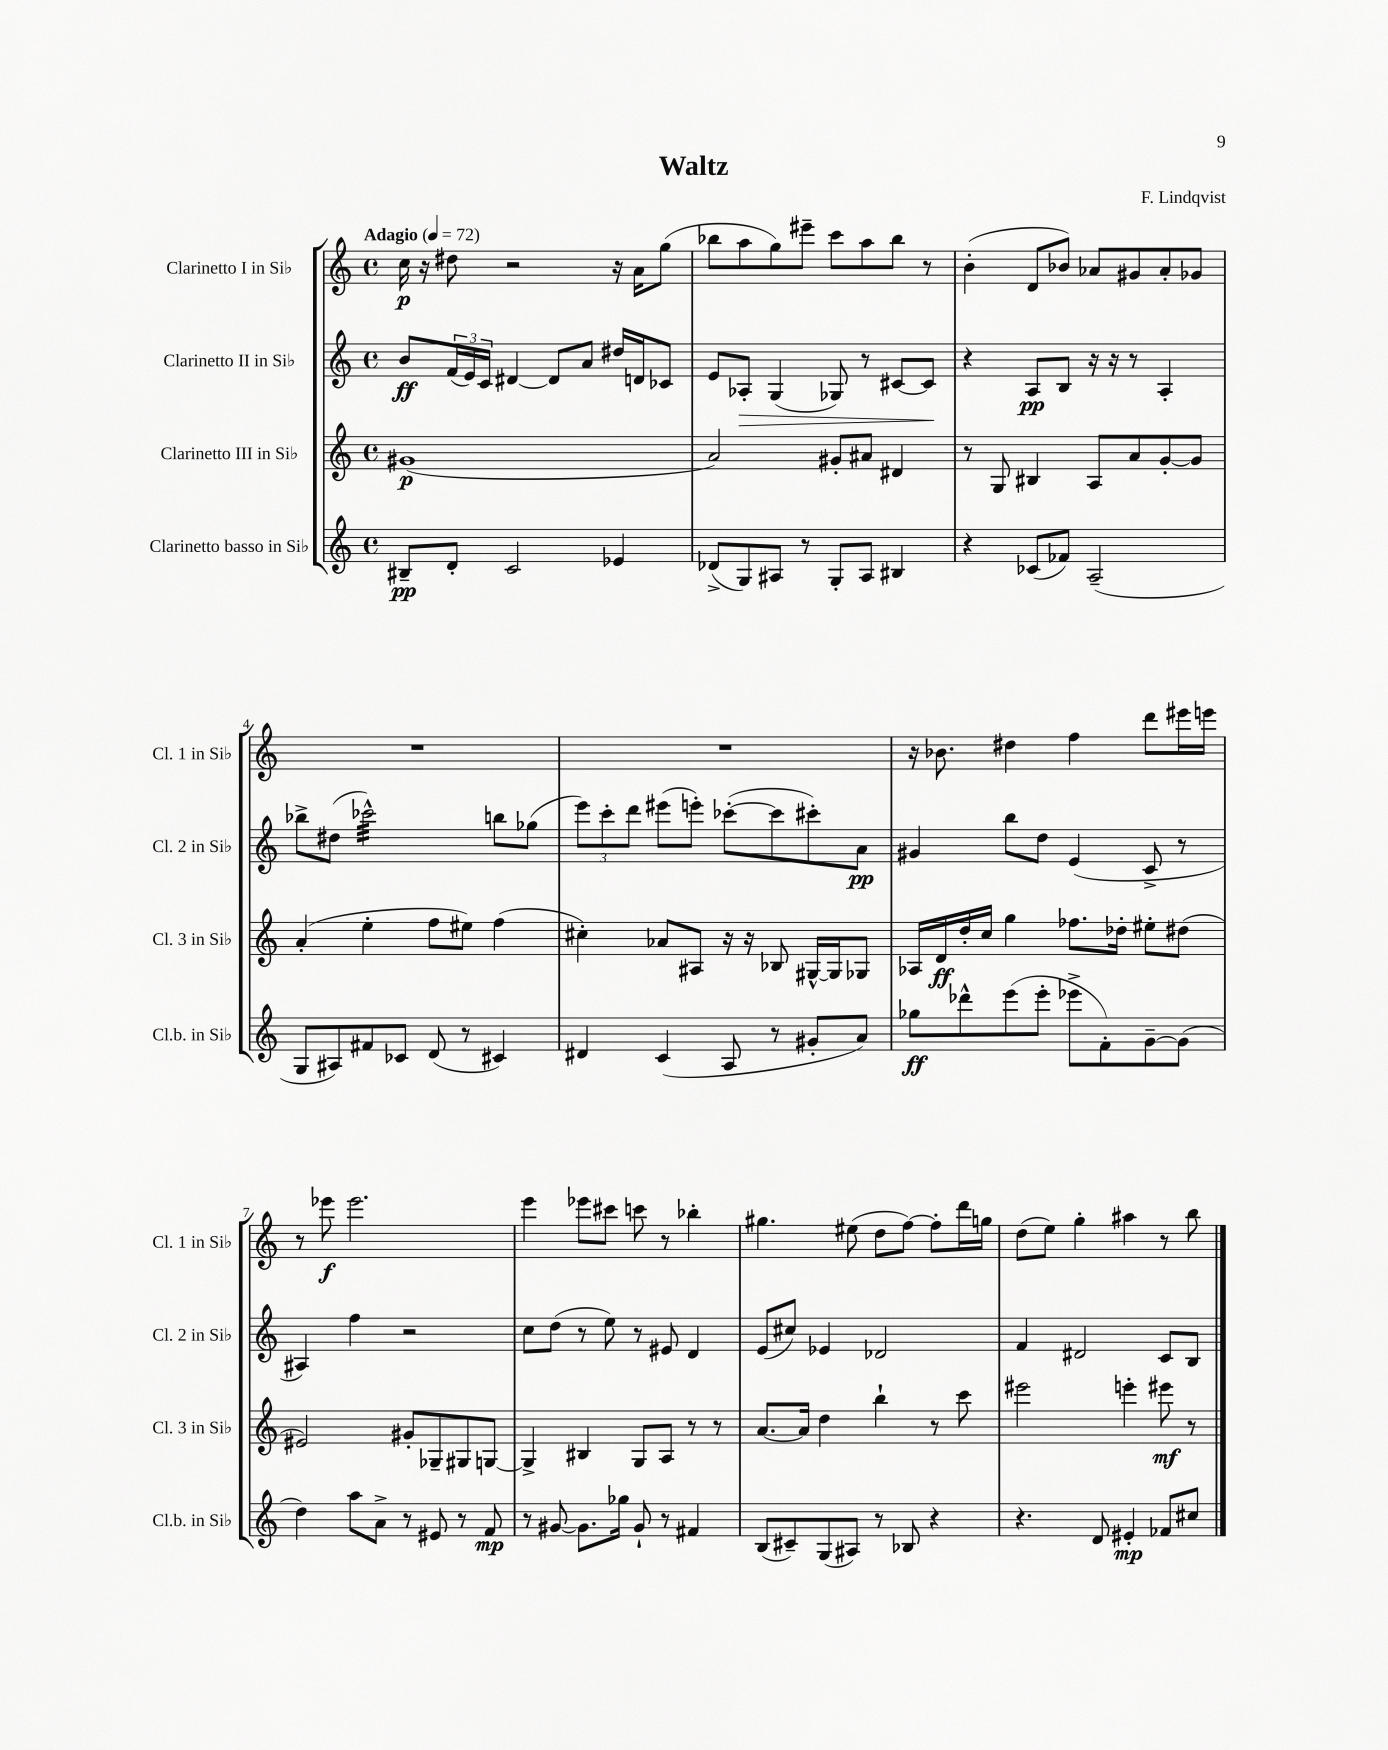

**kern	**kern	**kern	**kern
*staff4	*staff3	*staff2	*staff1
*clefG2	*clefG2	*clefG2	*clefG2
*k[]	*k[]	*k[]	*k[]
*M4/4	*M4/4	*M4/4	*M4/4
*met(c)	*met(c)	*met(c)	*met(c)
*MM72	*MM72	*MM72	*MM72
8B#~	(1g#	8b	16cc
.	.	.	16r
8d'	.	(24f	8dd#
.	.	24e)	.
.	.	24c	.
2c	.	[4d#	2r
.	.	8d#]	.
.	.	8a	.
4e-	.	16dd#	16r
.	.	16d	16a
.	.	8c-	(8gg
=	=	=	=
(8d-^	2a)	8e	8bb-
8G)	.	8A-'	8aa
8A#	.	(4G	8gg)
8r	.	.	8eee#~
8G'	8g#'	8G-)	8ccc
8A#	8a#	8r	8aa
4B#	4d#	[8c#	8bb-
.	.	8c#]	8r
=	=	=	=
4r	8r	4r	(4b'
.	8G	.	.
(8c-	4B#	8A	8d
8f-)	.	8B	8b-)
(2A~	8A	16r	8a-
.	.	16r	.
.	8a	8r	8g#
.	[8g'	4A'	8a-'
.	8g]	.	8g-
=	=	=	=
8G	(4a'	8bb-^	1r
8A#)	.	(8dd#	.
8f#	4ee'	2ccc-^^)	.
8c-	.	.	.
(8d	8ff	.	.
8r	8ee#)	.	.
4c#)	(4ff	8bb	.
.	.	(8gg-	.
=	=	=	=
4d#	4cc#')	12eee)	1r
.	.	12ccc'	.
.	.	12ddd	.
(4c	8a-	(8eee#	.
.	8A#	8eee')	.
8A	16r	([8ccc-'	.
.	16r	.	.
8r	8B-	8ccc-]	.
8g#'	[16G#^^	8ccc#')	.
.	16G#]	.	.
8a)	8G-	8a	.
=	=	=	=
8gg-	16A-	4g#	16r
.	16d	.	8.b-
8ddd-^^	16dd'	.	.
.	16cc	.	.
(8eee	4gg	8bb	4dd#
8eee'	.	8dd	.
8eee-^	8.ff-	(4e	4ff
8f')	.	.	.
.	16dd-'	.	.
[8g~	8ee#'	8c^	8ddd
(8g]	(8dd#	8r	16eee#
.	.	.	16eee
=	=	=	=
4dd)	2e#)	4A#)	8r
.	.	.	8eee-
8aa	.	4ff	2.eee-
8a^	.	.	.
8r	8g#'	2r	.
8e#	8G-~	.	.
8r	8G#	.	.
8f	[8G	.	.
=	=	=	=
8r	4G^]	8cc	4eee
[8g#	.	(8dd	.
8.g#]	4B#	8r	8eee-
.	.	8ee)	8ccc#
16gg-	.	.	.
8g#`	8G	8r	8ccc
8r	8A	8e#	8r
4f#	8r	4d	4bb-'
.	8r	.	.
=	=	=	=
(8B	[8.a	(8e	4.gg#
8c#~)	.	8cc#)	.
.	16a]	.	.
(8G	4dd	4e-	.
8A#)	.	.	(8ee#
8r	4bb`	2d-	8dd
8B-	.	.	[8ff)
4r	8r	.	8ff']
.	8ccc	.	16ddd
.	.	.	16gg
=	=	=	=
4.r	2eee#	4f	(8dd
.	.	.	8ee)
.	.	2d#	4gg'
8d	.	.	.
4e#'	4eee'	.	4aa#
8f-	8eee#	8c	8r
8cc#	8r	8B	8bb
==	==	==	==
*-	*-	*-	*-
